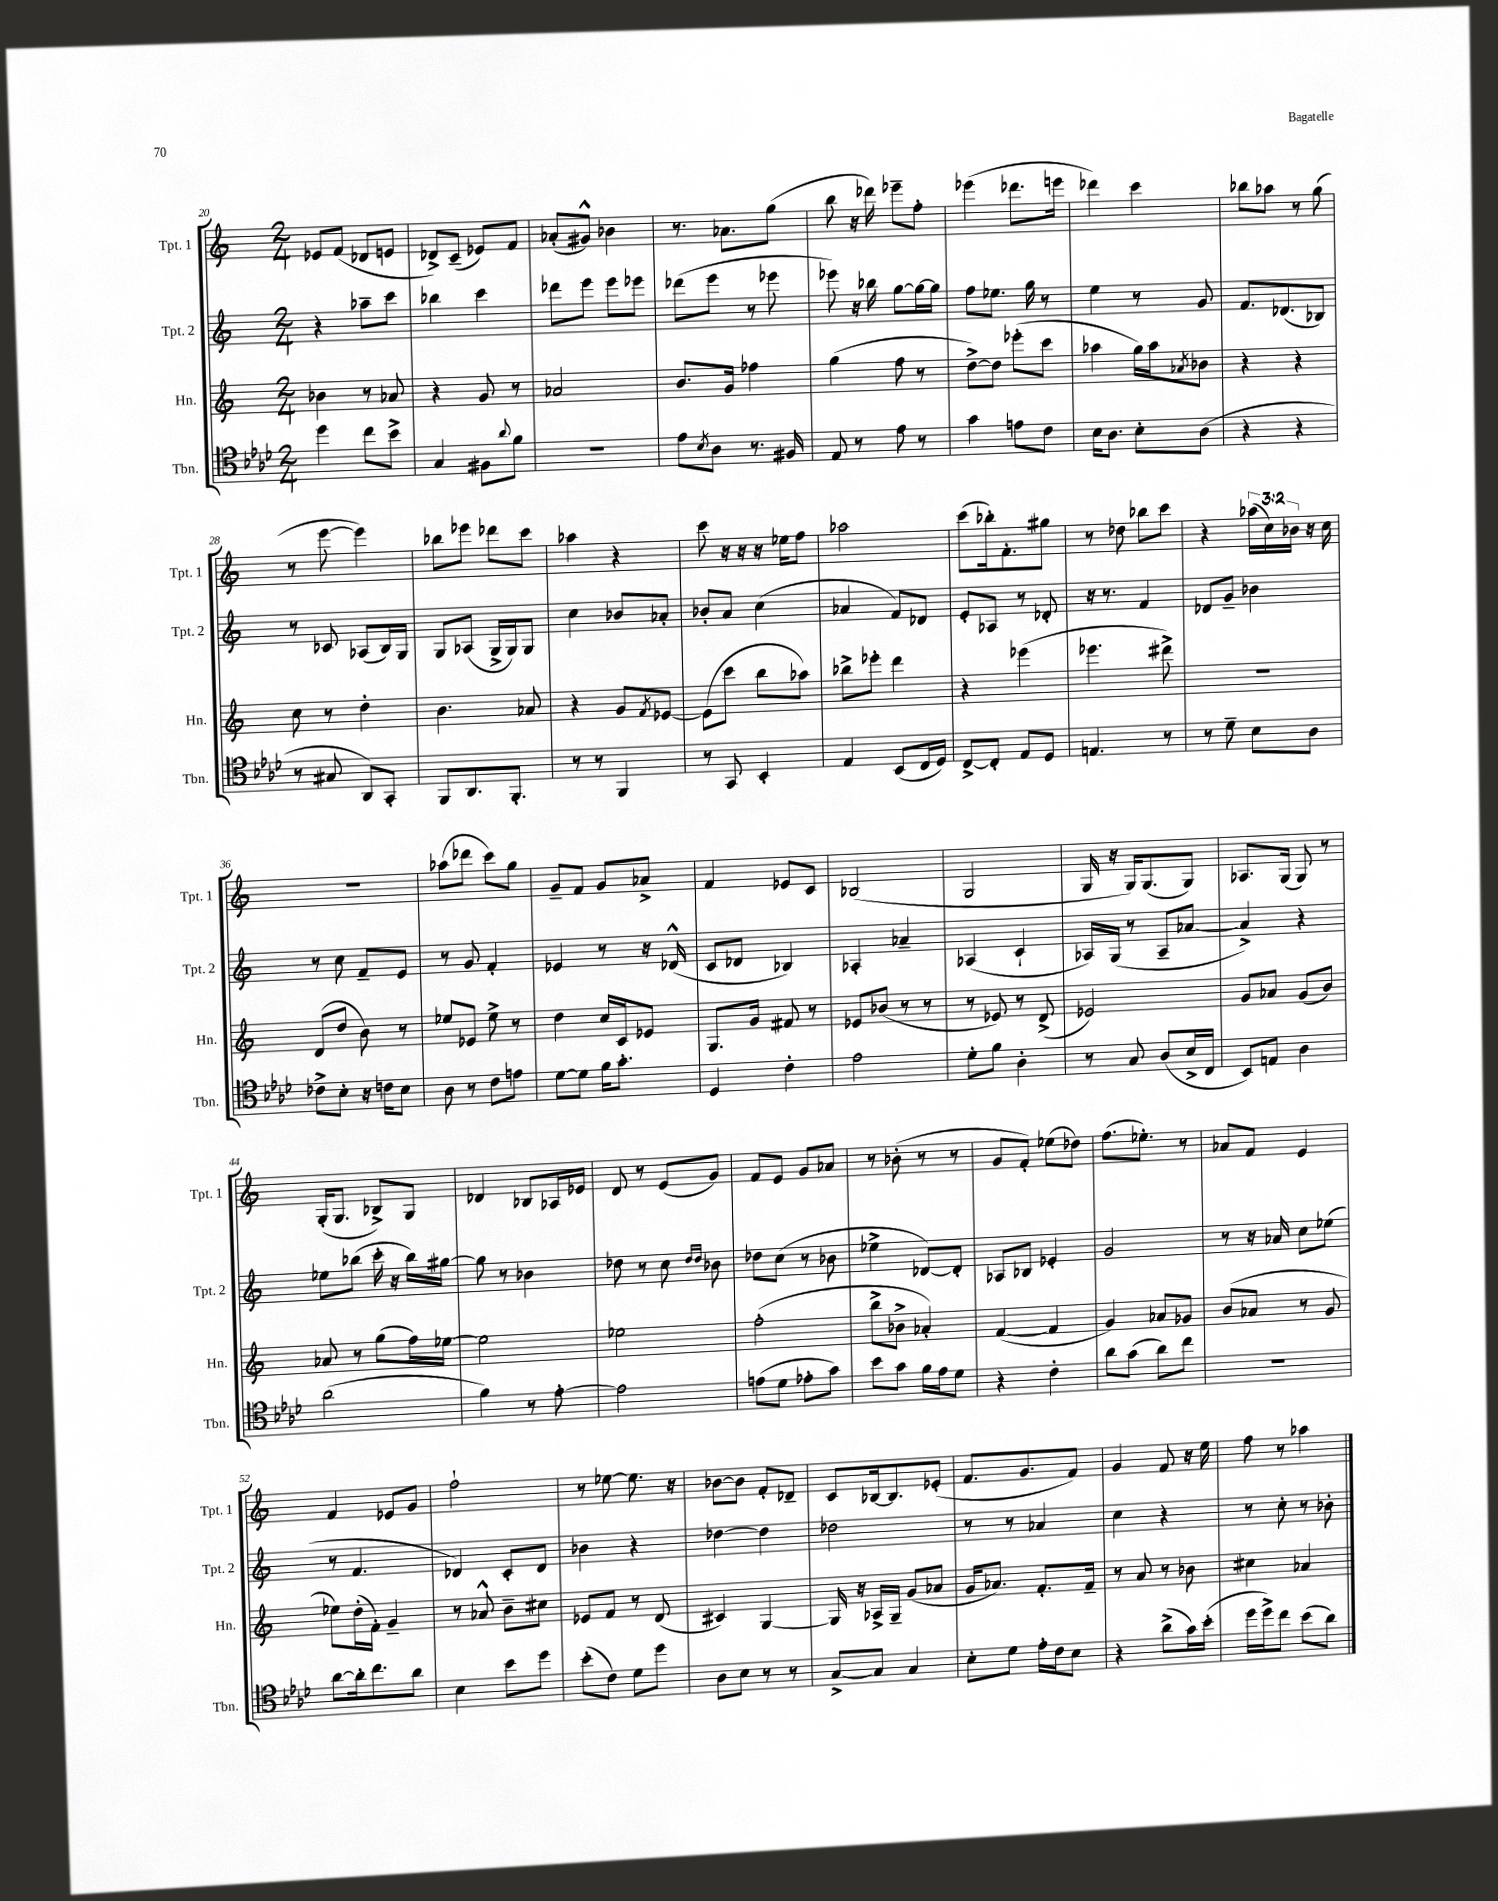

**kern	**kern	**kern	**kern
*part4	*part3	*part2	*part1
*staff4	*staff3	*staff2	*staff1
*I"Tbn.	*I"Hn.	*I"Tpt. 2	*I"Tpt. 1
*I'Tbn.	*I'Hn.	*I'Tpt. 2	*I'Tpt. 1
*clefC4	*clefG2	*clefG2	*clefG2
*k[b-e-a-d-]	*k[]	*k[]	*k[]
*M2/4	*M2/4	*M2/4	*M2/4
=20	=20	=20	=20
4dd-\	4b-X\	4r	8e-X/L
.	.	.	(8f/J
8cc\L	8r	8aa-X~\L	8d-X/L
8b-^\J	8a-X/	8ccc\J	8en/J
=21	=21	=21	=21
4G/	4r	4bb-X\	8d-X^/L)
.	.	.	(8c~/J
8F#X\L	8g/	4ccc\	8e-X/L)
8qqa-/	.	.	.
8f\J	8r	.	8f/J
=22	=22	=22	=22
2r	2a-X/	8ddd-X\L	(8a-X'/L
.	.	8eee\J	8g#X^^/J)
.	.	8eee\L	4b-X\
.	.	8eee-X\J	.
=23	=23	=23	=23
8e-\L	8.b/L	(8ddd-X\L	8.r
8qB-/	.	.	.
8A-\J	.	8eee\J	.
.	16g/Jk	.	8.a-X\L
8.r	4ff-X\	8r	.
.	.	8eee-X\	(8gg\J
16F#X/	.	.	.
=24	=24	=24	=24
8E-/	(4gg\	8eee-X\)	8bb\
8r	.	16r	16r
.	.	16bb-X\	16ddd-X\)
8e-\	8ff\	[8gg\L	8eee-X~\L
8r	8r	16gg\L_	8ff'\J
.	.	16gg\JJ]	.
=25	=25	=25	=25
4g\	[8dd^\L)	8ff\L	(4eee-X\
.	8dd\J]	8.ee-X\J	.
8en\L	(8eee-X'\L	.	8.ddd-X\L
.	.	16gg\	.
8c\J	8ccc\J	8r	.
.	.	.	16eeen\Jk
=26	=26	=26	=26
16B-\KL	4aa-X\	4ee\	4ddd-X\)
8.A-\J	.	.	.
8B-'\L	16gg\LL)	8r	4ccc\
.	16aa-\J	.	.
.	8qa-X/	.	.
(8A-\J	8b-X\J	8g/	.
=27	=27	=27	=27
4r	4r	8.f/L	8bb-X\L
.	.	.	8aa-X\J
.	.	(8.d-X/	.
4r	4r	.	8r
.	.	8B-X/J)	(8gg\
!!LO:LB:g=z
=28	=28	=28	=28
8r	8cc\	8r	8r
8G#X/	8r	8c-X/	[8eee\
8AA-/L)	4dd'\	(8A-X/L	4eee\])
8GG'/J	.	16B/L)	.
.	.	16G/JJ	.
=29	=29	=29	=29
8FF/L	4.b\	8G/L	8bb-X\L
8.AA-/	.	(8A-X/J	8eee-X\J
.	.	16G^/LL	8ddd-X\L
8.FF'/J	.	16G/J)	.
.	8a-X/	8G/J	8ccc\J
=30	=30	=30	=30
8r	4r	4cc\	4aa-X\
8r	.	.	.
4FF/	8g/L	8b-X/L	4r
.	8qf/	.	.
.	[8e-X/J	8a-X'/J	.
=31	=31	=31	=31
8r	(8e-\L]	8b-X'/L	8ccc\
8GG/	8ccc\J	8a/J	16r
.	.	.	16r
4BB-'/	8bb\L	(4cc\	16r
.	.	.	16ee-X\KL
.	8aa-X\J)	.	8ff\J
=32	=32	=32	=32
4E-/	8bb-X^\L	4a-X/	2aa-X\
.	8eee-X'\J	.	.
(8BB-/L	4ddd\	8f/L)	.
16C/L	.	8d-X/J	.
16D-/JJ)	.	.	.
=33	=33	=33	=33
[8C^/L	4r	8e'/L	(8ccc\L
8C'/J]	.	8A-X/J	16bb-X'\k)
.	.	.	8.f'\
8E-/L	(4eee-X\	8r	.
8D-/J	.	8d-X'/	8gg#X\J
=34	=34	=34	=34
4.En/	4.eee-X\	16r	8r
.	.	8.r	.
.	.	.	8dd-X\
.	.	4f/	8bb-X\L
8r	8ddd#X^\)	.	8ccc\J
=35	=35	=35	=35
8r	2r	8d-X/L	4r
8d-~\	.	8g~/J	.
8B-\L	.	4b-X\	(24aa-X\LL
.	.	.	24cc\)
.	.	.	24b-X\JJ
8A-\J	.	.	16r
.	.	.	16cc\
!!LO:LB:g=z
=36	=36	=36	=36
8c-X^\L	(8d/L	8r	2r
8B-'\J	8dd/J	8cc\	.
16r	8b\)	8f~/L	.
16cn\KL	.	.	.
8B-\J	8r	8e/J	.
=37	=37	=37	=37
8A-\	8ee-X/L	8r	(8aa-X\L
8r	8e-X/J	8g/	8ddd-X\J
8c\L	8ee-^\	4f'/	8ccc\L)
8en\J	8r	.	8gg\J
=38	=38	=38	=38
[8d-\L	4dd\	4e-X/	8g~/L
8d-\J]	.	.	8f/J
16f\KL	16cc/LL	8r	8g/L
8.g'\J	16c/J	.	.
.	8e-X/J	16r	8a-X^/J
.	.	(16d-X^^/	.
=39	=39	=39	=39
4D-/	8.G/L	8c/L	4f/
.	.	8d-X/J	.
.	16g/Jk	.	.
4c'\	8f#X/	4B-X/)	8e-X/L
.	8r	.	8c/J
=40	=40	=40	=40
2e-\	8e-X/L	4A-X'/	(2B-X/
.	(8b-X/J	.	.
.	8r	4a-X~/	.
.	8r	.	.
=41	=41	=41	=41
8d-'\L	8r	(4A-X/	2G/
8f\J	8e-X/)	.	.
4A-'\	8r	4c`/	.
.	(8d^/	.	.
=42	=42	=42	=42
8r	2e-X/)	16A-X/LL)	16G/
.	.	(16G/JJ	16r
8G/	.	8r	16G/KL)
.	.	.	(8.G/
(8A-/L	.	8A-~/L	.
16B-^/L	.	[8a-X/J	8G/J)
16C/JJ	.	.	.
=43	=43	=43	=43
8BB-/L)	8g/L	4a-^/])	8.A-X/L
8En/J	8a-X/J	.	.
.	.	.	(16G/Jk
4A-\	(8g/L	4r	8G/)
.	8b/J)	.	8r
!!LO:LB:g=z
=44	=44	=44	=44
(2a-\	8a-X/	8ee-X\L	(16G'/KL
.	.	.	8.G/J
.	8r	(8bb-X\J	.
.	(8gg\L	16ccc'\	8B-X^/L)
.	.	16r	.
.	16ff\L)	16bb-\LL)	8G/J
.	[16ee-X\JJ	[16gg#X\JJ	.
=45	=45	=45	=45
4f\)	2ee-\]	8gg#\]	4d-X/
.	.	8r	.
8r	.	4b-X\	8B-X/L
[8e-'\	.	.	16A-X/L
.	.	.	16e-X/JJ
=46	=46	=46	=46
2e-\]	2ee-X\	8dd-X\	8d/
.	.	8r	8r
.	.	8cc\	(8e/L
.	.	16qqdd-/LL	.
.	.	16qqdd-/JJ	.
.	.	8b-X\	8g/J)
=47	=47	=47	=47
(8en\L	(2ff'\	8dd-X\L	8f/L
8d-\J	.	(8cc\J	8e/J
8e-X'\L	.	8r	8g/L
8g\J)	.	8b-X\	8a-X/J
=48	=48	=48	=48
8b-\L	8bb^\L	4ee-X^\	8r
8g\J	8b-X^\J	.	(8b-X'\
16f\LL	4a-X'/)	[8d-X/L)	8r
16e-\J	.	.	.
8d-\J	.	8d-'/J]	8r
=49	=49	=49	=49
4r	([4f/	8A-X/L	8g/L
.	.	8B-X/J	8f'/J)
4c'\	4f/]	4e-X'/	(8ee-X\L
.	.	.	8dd-X\J)
=50	=50	=50	=50
8a-\L	4g/)	2g/	(8.ff\L
(8g\J	.	.	.
.	.	.	8.ee-X'\J)
8a-\L)	8a-X/L	.	.
8cc\J	8g-X/J	.	8r
=51	=51	=51	=51
2r	(8b/L	8r	8a-X/L
.	8a-X/J	16r	8f/J
.	.	16a-X/	.
.	8r	8cc\L	4e/
.	8g/	(8ee-X\J	.
!!LO:LB:g=z
=52	=52	=52	=52
[8a-\L	8ee-X\L)	8r	4f/
16a-'\k]	(16dd'\L	4.f/	.
8.cc\	16f'\JJ)	.	.
.	4g~/	.	8e-X/L
8a-\J	.	.	8g/J
=53	=53	=53	=53
4B-\	8r	4d-X/)	2ff`\
.	8a-X^^/	.	.
8b-\L	8b~\L	8c'/L	.
8dd-\J	8cc#X\J	8d-/J	.
=54	=54	=54	=54
(8b-'\L	8e-X/L	4b-X\	8r
8c\J)	8f/J	.	[8ee-X\
8d-\L	8r	4r	8.ee-\]
8dd-\J	(8d/	.	.
.	.	.	16r
=55	=55	=55	=55
8A-\L	4c#X/)	[4dd-X\	[8b-X\L
8B-\J	.	.	8b-\J]
8r	[4G/	4dd-\]	8f'/L
8r	.	.	8d-X~/J
=56	=56	=56	=56
[8G^/L	16G/]	2dd-X\	8c/L
.	16r	.	.
8G/J]	16A-X^/LL	.	[16B-X/k
.	16G~/JJ	.	8.B-/]
4G/	(8g/L	.	.
.	8a-X/J	.	(8e-X'/J
=57	=57	=57	=57
8B-'\L	16g/KL	8r	8.f/L
.	8.a-X/J)	.	.
8d-\J	.	8r	.
.	.	.	8.g/
16e-'\LL	8.f'/L	4a-X/	.
16c\J	.	.	.
8B-\J	.	.	8f/J)
.	16f~/Jk	.	.
=58	=58	=58	=58
4r	8r	4cc\	4g/
.	8a/	.	.
(8a-^\L	8r	4r	8f/
16g\L)	8b-X\	.	16r
(16b-'\JJ	.	.	16ee\
=59	=59	=59	=59
16dd-\LL	4cc#X\	8r	8ff\
16dd-^\J)	.	.	.
8cc\J	.	8cc'\	8r
(8b-\L	4a-X/	8r	4aa-X\
8a-\J)	.	8b-X'\	.
==	==	==	==
*-	*-	*-	*-
